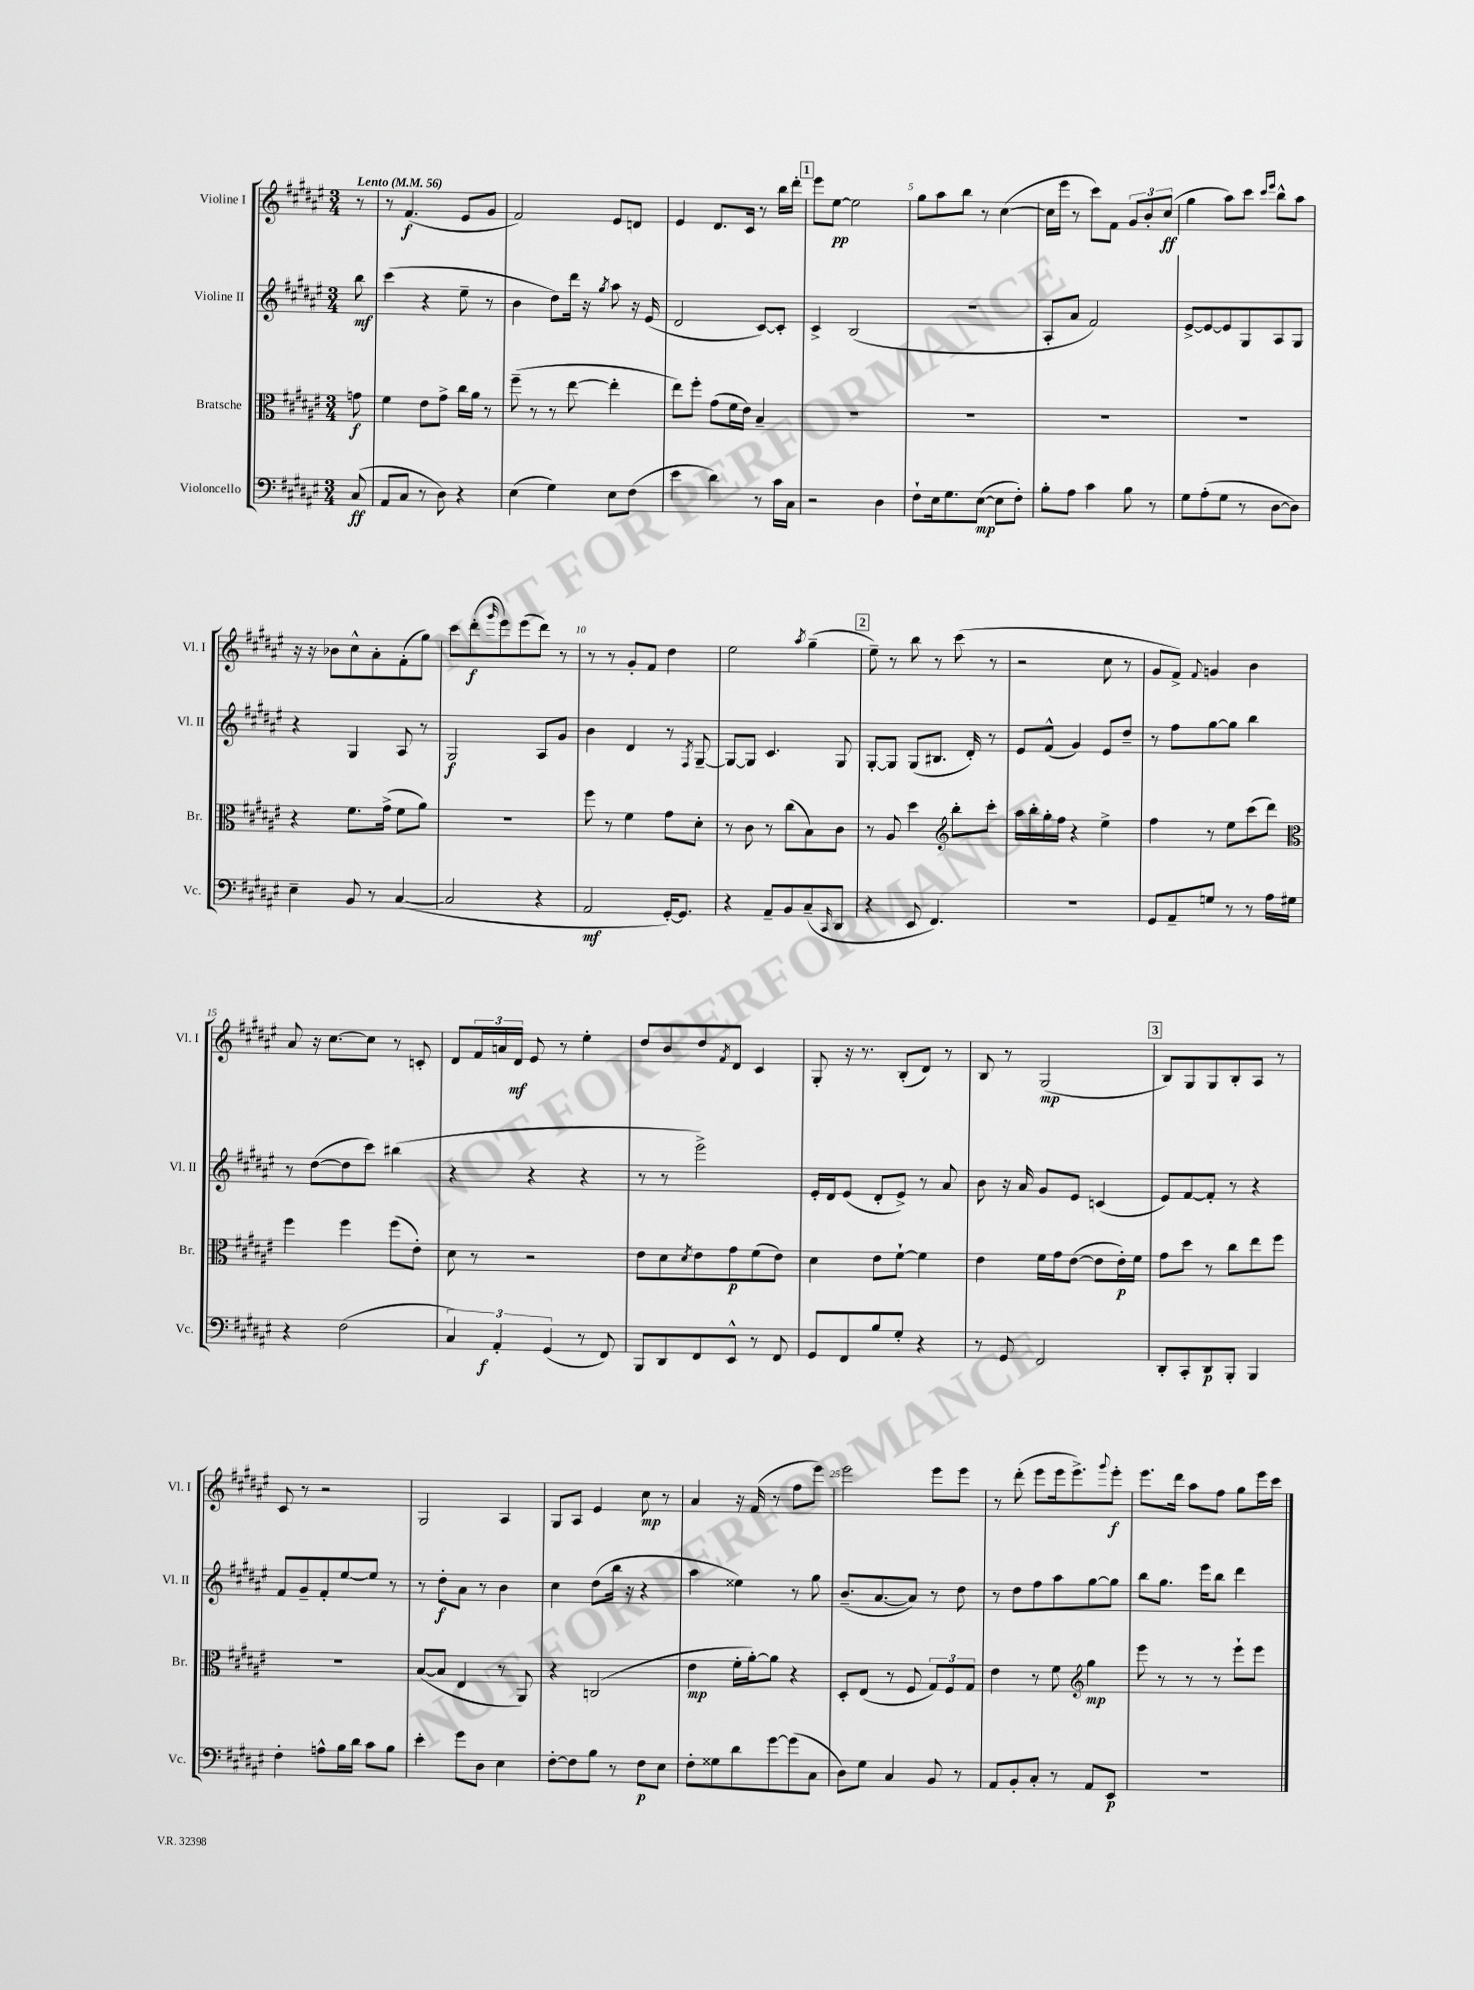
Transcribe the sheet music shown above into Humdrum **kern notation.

**kern	**kern	**kern	**kern
*staff4	*staff3	*staff2	*staff1
*clefF4	*clefC3	*clefG2	*clefG2
*k[f#c#g#d#a#e#]	*k[f#c#g#d#a#e#]	*k[f#c#g#d#a#e#]	*k[f#c#g#d#a#e#]
*M3/4	*M3/4	*M3/4	*M3/4
*MM56	*MM56	*MM56	*MM56
(8C#	8g	8bb	8r
=	=	=	=
8AA#	4f#	(4ccc#	8r
8C#	.	.	(4.f#
8r	8e#	4r	.
8D#)	8g#^	.	.
4r	16cc#	8ee#~	8e#
.	16a#	.	.
.	8r	8r	8g#
=	=	=	=
(4E#	(8ff#~	4b	2f#)
.	8r	.	.
4G#)	8r	8dd#)	.
.	[8ee#	16ddd#	.
.	.	16r	.
.	.	8qgg#	.
8E#	4ee#']	8aa#	8e#
(8F#	.	16r	8d
.	.	(16e#	.
=	=	=	=
4e#	8ee#)	2d#	4e#
.	8ff#'	.	.
4d#)	(8g#	.	8.d#
.	16f#	.	.
.	16e#)	.	16c#
8r	4B~	[8c#)	8r
16c#	.	8c#']	16bb
16C#	.	.	16ddd#'
=	=	=	=
2r	2.r	4c#^	8eee#
.	.	.	[8ee#
.	.	(2B	2ee#]
4D#	.	.	.
=	=	=	=
8F#`	2.r	2.r	8gg#
16E#	.	.	8aa#
8.G#	.	.	.
.	.	.	8bb
([8E#	.	.	8r
8E#]	.	.	([4cc#
8F#')	.	.	.
=	=	=	=
8B'	2.r	8A#'	16cc#]
.	.	.	16eee#
8A#	.	8a#	8r
4c#	.	2f#)	8ccc#)
.	.	.	8f#
8B	.	.	12g#
.	.	.	12b'
8r	.	.	.
.	.	.	(12cc#
=	=	=	=
8G#	2.r	[8e#^	4gg#
(8A#'	.	8e#_	.
8G#	.	8e#]	8aa#)
8r	.	8G#	8ccc#
.	.	.	16qqccc#
.	.	.	16qqeee#
[8D#	.	8A#	8bb^^
8D#])	.	8G#	8aa#
=	=	=	=
4E#~	4r	4r	16r
.	.	.	16r
.	.	.	8b-
8BB	8.f#	4G#	8cc#^^
8r	.	.	8a#'
.	(16g#^	.	.
([4C#	8f#	8A#	(8f#'
.	8a#)	8r	8gg#)
=	=	=	=
2C#]	2.r	2G#	8ccc#
.	.	.	(8ddd#'
.	.	.	16qqggg#
.	.	.	8eee#)
.	.	.	(8eee#
4r	.	8A#	8ddd#)
.	.	8g#	8r
=	=	=	=
2AA#	8ff#	4b	8r
.	8r	.	8r
.	4f#	4d#	8g#'
.	.	.	8f#
[16GG#')	8g#	8r	4dd#
8.GG#]	.	.	.
.	.	8qF#	.
.	8d#'	[8G#~	.
=	=	=	=
4r	8r	8G#_	2ee#
.	8c#	8G#]	.
8AA#~	8r	4.c#	.
8BB	(8cc#	.	.
.	.	.	8qaa#
(8C#~	8B)	.	(4gg#~
16qqCC#	.	.	.
8DD#	8c#	8G#	.
=	=	=	=
4r	8r	[8G#'	8ee#~)
.	8A#	8G#]	8r
8EE#	4dd#	(8G#	8bb
4.FF#)	.	8.B#	8r
*	*clefG2	*	*
.	8bb'	.	(8ccc#
.	.	16d#')	.
.	8ccc#'	8r	8r
=	=	=	=
2.r	16aa#	8e#	2r
.	16bb'	.	.
.	16gg#'	(8f#^^	.
.	16ff#	.	.
.	4r	4g#)	.
.	4ee#^	8e#	8cc#
.	.	8dd#~	8r
=	=	=	=
8GG#	4ff#	8r	8g#
8AA#~	.	8ff#	8f#^)
.	.	.	8qqf#
8G	8r	[8gg#	4g
8r	8ee#	8gg#]	.
8r	(8ccc#	4bb	4b
16A#	8ddd#)	.	.
16G#	.	.	.
=	=	=	=
*	*clefC3	*	*
4r	4ff#	8r	8a#
.	.	([8dd#	16r
.	.	.	[8.cc#
(2F#	4ff#	8dd#]	.
.	.	8ccc#)	8cc#]
.	(8ff#	(4bb#	8r
.	8e#')	.	8c'
=	=	=	=
6C#)	8d#	4r	8d#
.	8r	.	24f#
6AA#'	.	.	24a
.	.	.	24d#
.	2r	4r	8e#
(6GG#	.	.	.
.	.	.	8r
8r	.	4r	4ee#'
8FF#)	.	.	.
=	=	=	=
8BBB	8e#	8r	8dd#
8DD#	8d#	8r	8b
.	8qd#	.	.
8FF#	8e#	2eee#^)	8dd#
.	.	.	8qf#
8EE#^^	8g#	.	8d#
8r	(8f#	.	4c#
8FF#	8e#)	.	.
=	=	=	=
8GG#	4d#	16e#'	8G#'
.	.	16d#	.
8FF#	.	(8e#	16r
.	.	.	8.r
8B	8e#	8d#'	.
8G#'	[8f#`	8e#^)	(8B'
4r	4f#]	8r	8d#)
.	.	8a#	8r
=	=	=	=
8r	4e#	8b	8B
8GG#	.	16r	8r
.	.	16a#	.
2FF#	16f#	8g#	(2G#
.	16g#	.	.
.	([8e#	8e#	.
.	8e#]	(4c	.
.	16e#')	.	.
.	16f#	.	.
=	=	=	=
8DD#'	8g#	8e#)	8B)
8CC#'	8dd#	[8f#	8G#
8DD#	8r	8f#']	8G#
8BBB'	8cc#	8r	8B'
4BBB	8ee#	4r	8A#
.	8ff#	.	8r
=	=	=	=
4F#'	2.r	8f#	8c#
.	.	8g#~	8r
8A^^	.	8f#'	2r
16B	.	[8ee#	.
16d#	.	.	.
8c#	.	8ee#]	.
8B	.	8r	.
=	=	=	=
4e#'	([8B	8r	2G#
.	8B]	8dd#'	.
8g#	4E#	8a#	.
8D#	.	8r	.
4E#	8r	4b	4A#
.	8AA#)	.	.
=	=	=	=
[8F#'	4r	4cc#	8G#
8F#]	.	.	8A#
8B	(2C	(8dd#	4e#
8r	.	16bb	.
.	.	16r	.
8F#	.	4r	8cc#
8E#	.	.	8r
=	=	=	=
8F#'	4e#	4aa#	4a#
8G##	.	.	.
8d#	16f#'	4ee##)	16r
.	[16a#')	.	(16f#
[8g#	8a#]	.	8r
(8g#]	4r	8r	8ff#
8C#	.	8gg#	8eee#)
=	=	=	=
8D#)	8D#'	(8.b~	2eee#
8G#	(8E#	.	.
.	.	[8.a#	.
4C#	8r	.	.
.	8F#	8a#])	.
8BB	12G#)	8r	8eee#
.	12F#	.	.
8r	.	8dd#	8eee#
.	12G#	.	.
=	=	=	=
8AA#	4e#	8r	8r
8BB'	.	8dd#	(8ddd#'
8C#'	8r	8ff#	8eee#
8r	8f#	8aa#	16eee#
.	.	.	8.eee#^)
*	*clefG2	*	*
8AA#	4gg#	[8gg#	.
.	.	.	8qqggg#
8EE#	.	8gg#]	8eee#'
=	=	=	=
2.r	8eee#	8bb	8.eee#
.	8r	8.gg#	.
.	.	.	16ddd#
.	8r	.	8aa#
.	.	16eee#	.
.	8r	8bb	8ff#
.	8eee#`	4ddd#	8gg#
.	8eee#	.	16eee#
.	.	.	16ccc#
==	==	==	==
*-	*-	*-	*-
